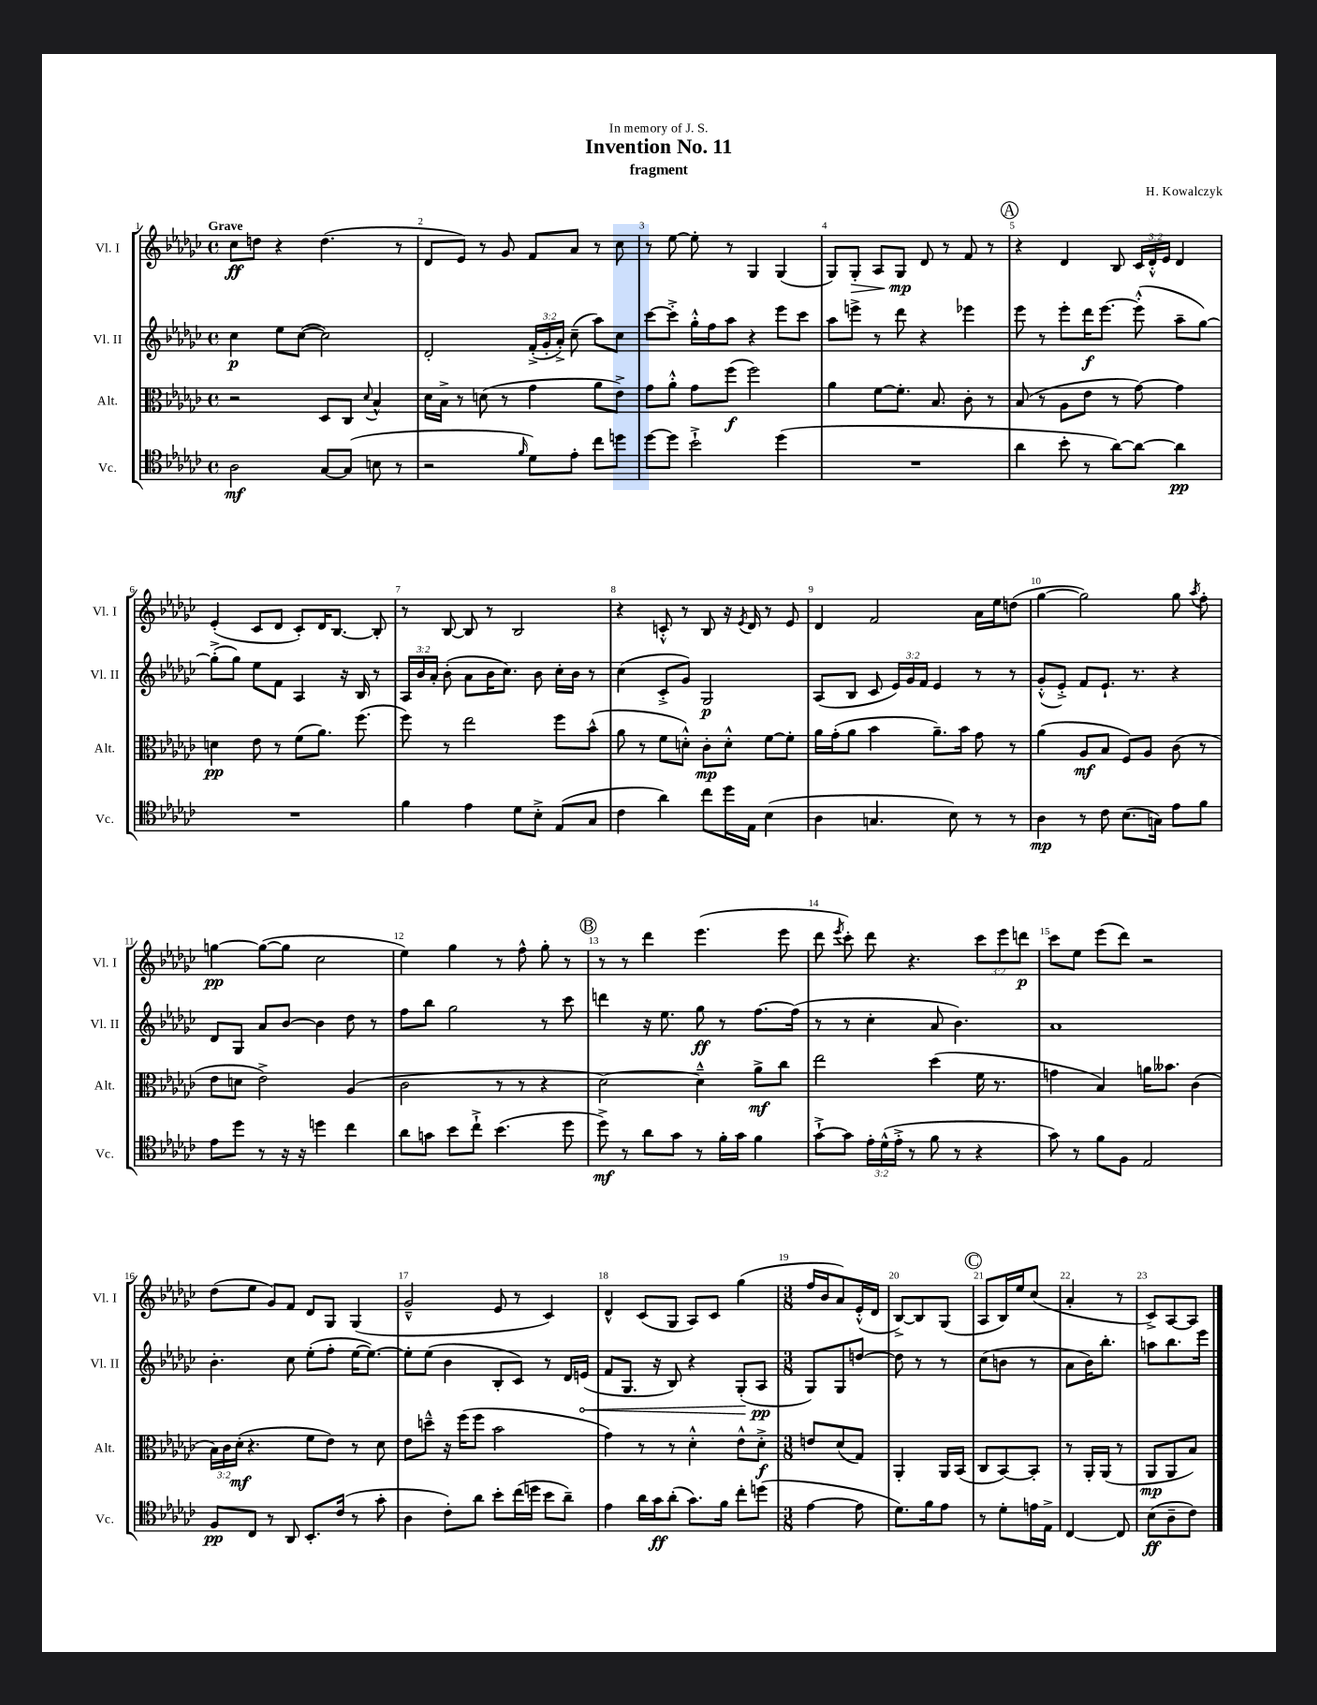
\header { title = "Invention No. 11" composer = "H. Kowalczyk" subtitle = "fragment" dedication = "In memory of J. S." }
<<
\new StaffGroup <<
\new Staff = "s0" \with { instrumentName = "Vl. I" shortInstrumentName = "Vl. I" } {
    \clef treble \key ges \major \defaultTimeSignature \time 4/4 \override Staff.TupletNumber.text = #tuplet-number::calc-fraction-text \tempo "Grave"
    \autoBeamOff ces''8[\ff d''8] r4 d''4.( r8 |
    des'8[ ees'8]) r8 ges'8 f'8[ aes'8] r8 ces''8 |
    r8 ees''8~ ees''8-. r8 ges4 ges4( |
    ges8[) ges8]-.\> aes8[ ges8]\mp\! des'8 r8 f'8 r8 |
    \mark \markup { \circle "A" } r4 des'4 bes8 \tuplet 3/2 { ces'16[ des'16-.-^ ees'16] } des'4 |
    ees'4-.( ces'8[ des'8] ces'8[-.) des'16 bes8.]~ bes8-. |
    r8 bes8~ bes8 r8 bes2 |
    r4 c'8-.-^ r8 bes8 r16 \acciaccatura { ees'8 } des'16 r8 ees'8 |
    des'4 f'2 aes'16[ ees''16 d''8]( |
    ges''4~ ges''2) ges''8 \acciaccatura { aes''8 } f''8-. |
    g''4~\pp g''8[~( g''8] ces''2 |
    ees''4) ges''4 r8 f''8-^ ges''8-. r8 |
    \mark \markup { \circle "B" } r8 r8 des'''4 ees'''4.( ees'''8 |
    des'''8 \acciaccatura { ees'''8 } ces'''8-.) des'''8 r4. \tuplet 3/2 { ces'''8[ ees'''8 d'''8]\p } |
    ces'''8[ ees''8] ees'''8[( des'''8]) r2 |
    des''8[( ees''8] ges'8[) f'8] des'8[ ges8] ges4( |
    ges'2---^ ees'8 r8 ces'4) |
    des'4-^ ces'8[( ges8] aes8[) ces'8] ges''4( |
    \numericTimeSignature \time 3/8 f''16[ bes'16 aes'8) ees'16-.-^( des'16] |
    bes8[~->) bes8 ges8]( |
    \mark \markup { \circle "C" } aes8[ bes16) ees''16 ces''8]( |
    aes'4-. r8 |
    ces'8[->) aes8~ aes8] \bar "|." |
}
\new Staff = "s1" \with { instrumentName = "Vl. II" shortInstrumentName = "Vl. II" } {
    \clef treble \key ges \major \defaultTimeSignature \time 4/4 \override Staff.TupletNumber.text = #tuplet-number::calc-fraction-text
    \autoBeamOff ces''4\p ees''8[ ces''8]~( ces''2) |
    des'2-. \tuplet 3/2 { f'16[-.->( ges'16-. aes'16]-.->) } ces''8--( aes''8[) ces''8] |
    ces'''8[~ ces'''8]-.-> ges''16[-.-^ f''16 aes''8] r4 ees'''8[ ces'''8] |
    aes''8[ e'''8]-> r8 des'''8 r4 ees'''4 |
    \mark \markup { \circle "A" } ees'''8 r8 ees'''8[-. des'''16\f ees'''8.]~ ees'''8-.-^( aes''8[-- ges''8]~) |
    ges''8[-.->( ges''8]) ees''8[ f'8] aes4 r16 bes16 r8 |
    \tuplet 3/2 { aes16[ bes'16 aes'16]-. } bes'8-.( aes'8[ bes'16 ces''8.]) bes'8 ces''16[-. bes'16] r8 |
    ces''4( ces'8[-.-> ges'8]) ges2\p |
    aes8[( bes8] ces'8 \tuplet 3/2 { ees'16[) ges'16 f'16] } ees'4 r8 r8 |
    ges'8[-.-^( ees'8]-.->) f'8[ ees'8.]-! r8. r4 |
    des'8[ ges8] aes'8[ bes'8]~ bes'4 des''8 r8 |
    f''8[ bes''8] ges''2 r8 ces'''8 |
    \mark \markup { \circle "B" } d'''4 r16 ees''8. ges''8\ff r8 f''8.[~ f''16]( |
    r8 r8 ces''4-. aes'8 bes'4.) |
    aes'1 |
    bes'4.-. ces''8 ees''8[-.( f''8]-. ees''16[~ ees''8.]~) |
    ees''8[-. ees''8]( bes'4 bes8[-. ces'8]) r8 des'16[ \once \override Hairpin.circled-tip = ##t e'16]\<( |
    f'8[ ges8.] r16 bes8) r4 ges8[-.\!( aes8]\pp |
    \numericTimeSignature \time 3/8 ges8[) ges8 d''8]~ |
    d''8 r8 r8 |
    \mark \markup { \circle "C" } ces''8[( b'8] r8 |
    aes'8[ bes'16) bes''8.]-. |
    a''8[ bes''8. ees'''16] \bar "|." |
}
\new Staff = "s2" \with { instrumentName = "Alt." shortInstrumentName = "Alt." } {
    \clef alto \key ges \major \defaultTimeSignature \time 4/4 \override Staff.TupletNumber.text = #tuplet-number::calc-fraction-text
    \autoBeamOff r2 des8[ ces8] \appoggiatura { des'8 } bes4-^ |
    des'16[ bes16]-> r8 d'8( r8 ges'4 aes'8[ ees'8]->) |
    ges'8[ aes'8]-.-^ ges'8[ f''8]\f( f''2) |
    aes'4 f'8[~ f'8.]-. bes8. ces'8-. r8 |
    \mark \markup { \circle "A" } bes8( r8 aes8[ ees'8] r8 ges'8~) ges'4 |
    d'4\pp ees'8 r8 f'8[( aes'8.]) f''8.( |
    f''8) r8 ees''2 f''8[ bes'8]-^( |
    aes'8 r8 f'8[ d'8]-.-^) ces'8[-.\mp d'8]-.-^ f'8[~ f'8]-. |
    aes'16[ ges'16-.( aes'8] bes'4 aes'8.[--) bes'16] ges'8 r8 |
    aes'4( aes8[\mf bes8] f8[) aes8] ces'8( r8 |
    ees'8[ d'8] ees'2->) aes4( |
    ces'2 r8 r8 r4 |
    \mark \markup { \circle "B" } des'2~) des'4---^ aes'8[->\mf ces''8] |
    ees''2 des''4( f'16 r8. |
    g'4 bes4) a'16[ beses'8.] ces'4( |
    \tuplet 3/2 { bes16[) ces'16 des'16]-.\mf( } r4. f'8[ ees'8]) r8 des'8 |
    ees'8[ d''8]---^ r16 f''16[( f''8] bes'2 |
    ges'4) r8 r8 des'4-.-^ ees'8[-^ des'8]-.->\f |
    \numericTimeSignature \time 3/8 e'8[ des'8( ges8]) |
    aes,4-. aes,16[ bes,16]( |
    \mark \markup { \circle "C" } ces8[ bes,8~) bes,8]-. |
    r8 aes,16[-. aes,16]( r8 |
    aes,8[\mp aes,8 bes8]) \bar "|." |
}
\new Staff = "s3" \with { instrumentName = "Vc." shortInstrumentName = "Vc." } {
    \clef tenor \key ges \major \defaultTimeSignature \time 4/4 \override Staff.TupletNumber.text = #tuplet-number::calc-fraction-text
    \autoBeamOff aes2\mf ges8[~ ges8]( b8 r8 |
    r2 \grace { f'16 } des'8[) ees'8]-. ces''8[ d''8] |
    des''8[~ des''8] bes'2-!-> des''4( |
    R1 |
    \mark \markup { \circle "A" } aes'4 bes'8-. r8 aes'8[~) aes'8]~ aes'4\pp |
    R1 |
    f'4 ees'4 des'8[ bes8]-.-> ees8[( ges8] |
    ces'4 aes'4) ces''8[ des''16 ees16] bes4( |
    aes4 g4. bes8) r8 r8 |
    aes4\mp r8 ces'8 bes8.[( g16]) ees'8[ f'8] |
    ees'8[ des''8] r8 r16 r16 d''4 ces''4 |
    aes'8[ g'8] bes'8[ ces''8]-!-> bes'4.( des''8 |
    \mark \markup { \circle "B" } des''8->\mf) r8 aes'8[ ges'8] r8 f'16[-. ges'16] f'4 |
    ges'8[~-!-> ges'8] \tuplet 3/2 { ees'16[-. des'16-^( ees'16]-.-> } r8 f'8 r8 r4 |
    ges'8) r8 f'8[ f8] ees2 |
    f8[\pp ces8] r8 aes,8 bes,8.[-. ces'16]( r8 ges'8-. |
    aes4 ces'8[-.) aes'8] bes'8[-. ces''16( d''16] bes'8[ aes'8]--) |
    ees'4 aes'16[ ges'16\ff aes'8]-.( ges'8.[) f'16] ces''8[-. d''8]( |
    \numericTimeSignature \time 3/8 ees'4~ ees'8 |
    des'8.[) f'16 ees'8] |
    \mark \markup { \circle "C" } r8 des'8[-. e'16 ees16]-> |
    ces4~ ces8 |
    bes8[\ff( aes8-- ces'8]) \bar "|." |
}
>>
>>
\layout { \context { \Score \override BarNumber.break-visibility = ##(#f #t #t) barNumberVisibility = #all-bar-numbers-visible } }
